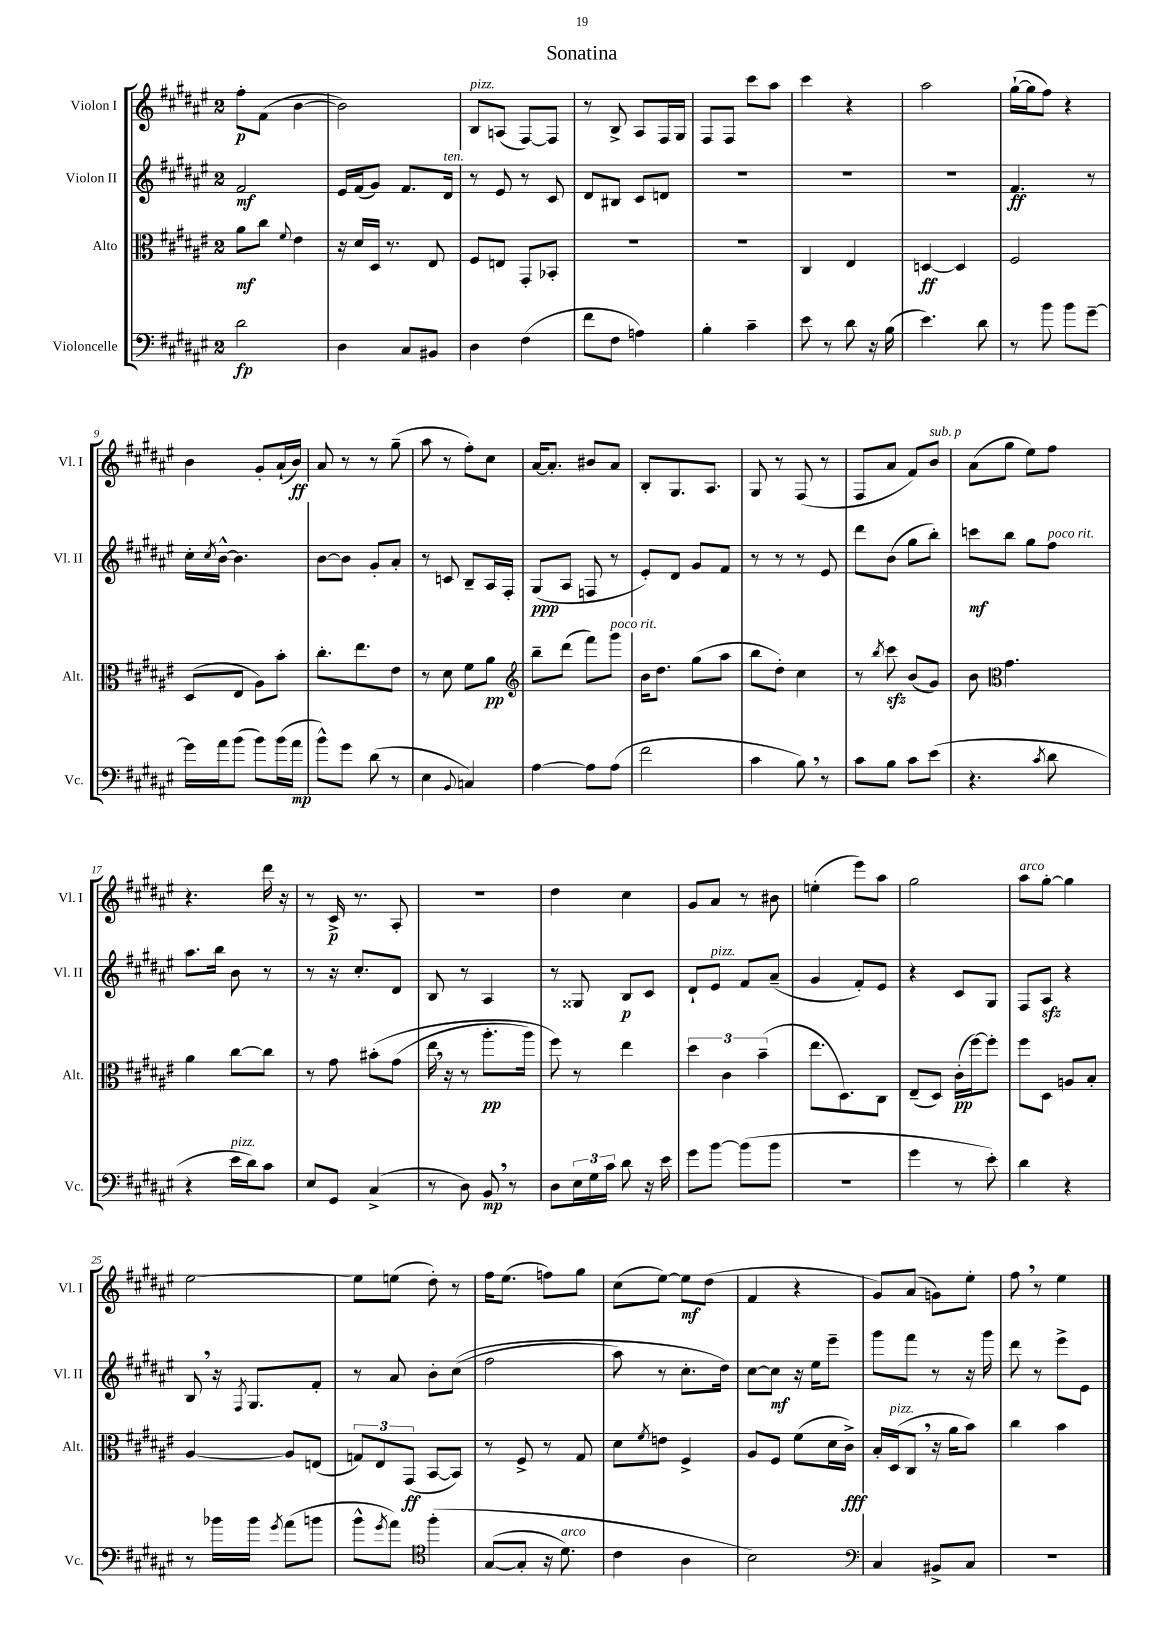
\header { title = "Sonatina" }
<<
\new StaffGroup <<
\new Staff = "s0" \with { instrumentName = "Violon I" shortInstrumentName = "Vl. I" } {
    \clef treble \key fis \major \once \override Staff.TimeSignature.style = #'single-digit \time 2/4
    fis''8-.\p fis'8( b'4~ |
    b'2) |
    b8^\markup { \italic "pizz." } a8( fis8~) fis8 |
    r8 b8-> ais8 fis16 gis16 |
    fis8 fis8 cis'''8 ais''8 |
    cis'''4 r4 |
    ais''2 |
    gis''16~-!( gis''16 fis''8) r4 |
    b'4 gis'8-. ais'16-!( b'16\ff) |
    ais'8 r8 r8 gis''8--( |
    ais''8 r8 fis''8-.) cis''8 |
    ais'16~ ais'8.-. bis'8 ais'8 |
    b8-. gis8. ais8. |
    gis8 r8 fis8( r8 |
    fis8 ais'8 fis'8) b'8^\markup { \italic "sub. p" } |
    ais'8( gis''8 eis''8) fis''8 |
    r4. dis'''16 r16 |
    r8 cis'16->\p r8. ais8-. |
    R2 |
    dis''4 cis''4 |
    gis'8 ais'8 r8 bis'8 |
    e''4-.( eis'''8) ais''8 |
    gis''2 |
    ais''8^\markup { \italic "arco" } gis''8~-. gis''4 |
    eis''2~ |
    eis''8 e''8( dis''8-.) r8 |
    fis''16 eis''8.( f''8) gis''8 |
    cis''8( eis''8~) eis''8\mf dis''8( |
    fis'4 r4 |
    gis'8) ais'8( g'8) eis''8-. |
    fis''8 \breathe r8 eis''4 \bar "|." |
}
\new Staff = "s1" \with { instrumentName = "Violon II" shortInstrumentName = "Vl. II" } {
    \clef treble \key fis \major \once \override Staff.TimeSignature.style = #'single-digit \time 2/4
    fis'2\mf |
    eis'16 fis'16( gis'8) fis'8. dis'16^\markup { \italic "ten." } |
    r8 eis'8 r8 cis'8 |
    dis'8 bis8 cis'8 d'8 |
    R2 |
    R2 |
    R2 |
    fis'4.\ff r8 |
    cis''16-. \acciaccatura { cis''8 } b'16~-^ b'4. |
    b'8~ b'8 gis'8-. ais'8-. |
    r8 c'8 b8-- ais16 fis16-. |
    gis8\ppp( ais8 f8 r8 |
    eis'8-.) dis'8 gis'8 fis'8 |
    r8 r8 r8 eis'8 |
    dis'''8 b'8( gis''8 b''8-.) |
    c'''8\mf b''8 gis''8 fis''8^\markup { \italic "poco rit." } |
    ais''8. b''16 b'8 r8 |
    r8 r16 cis''8.-. dis'8 |
    b8 r8 ais4 |
    r8 gisis8 b8\p cis'8 |
    dis'8-! eis'8^\markup { \italic "pizz." } fis'8 ais'8--( |
    gis'4 fis'8-.) eis'8 |
    r4 cis'8 gis8 |
    fis8 ais8\sfz r4 |
    b8 \breathe r16 \acciaccatura { fis8 } gis8. fis'8-. |
    r8 ais'8 b'8-. cis''8(\( |
    fis''2 |
    ais''8) r8 cis''8.-. dis''16\) |
    cis''8~ cis''8\mf r16 eis''16 eis'''8-- |
    gis'''8 fis'''8 r8 r16 gis'''16 |
    dis'''8 r8 eis'''8-> eis'8 \bar "|." |
}
\new Staff = "s2" \with { instrumentName = "Alto" shortInstrumentName = "Alt." } {
    \clef alto \key fis \major \once \override Staff.TimeSignature.style = #'single-digit \time 2/4
    ais'8\mf cis''8 \appoggiatura { fis'8 } eis'4 |
    r16 dis'16 dis16 r8. eis8 |
    fis8 e8 gis,8-. bes,8-. |
    r2 |
    r2 |
    cis4 eis4 |
    d4~\ff d4 |
    fis2 |
    dis8( eis8 ais8) b'8-. |
    cis''8.-. eis''8. eis'8 |
    r8 dis'8 fis'8 ais'8\pp |
    \clef treble b''8-- dis'''8( fis'''8) gis'''8^\markup { \italic "poco rit." } |
    b'16 dis''8. gis''8( ais''8 |
    b''8 dis''8-.) cis''4 |
    r8 \acciaccatura { b''8 } cis'''8\sfz b'8( gis'8) |
    b'8 \clef alto gis'4. |
    ais'4 cis''8~ cis''8 |
    r8 gis'8 bis'8-.\( gis'8( |
    eis''16 \breathe r16 r8 ais''8.-.\pp ais''16) |
    fis''8\) r8 eis''4 |
    \tuplet 3/2 { dis''4 cis'4 b'4--( } |
    eis''8. dis8.) cis8 |
    eis8--( dis8) cis'16-.\pp( fis''16~) fis''8-. |
    fis''8 dis8 a8 b8-. |
    ais4~ ais8 e8( |
    \tuplet 3/2 { g8) eis8 gis,8\ff( } b,8~ b,8) |
    r8 fis8-> r8 gis8 |
    dis'8 \acciaccatura { fis'8 } e'8 fis4-> |
    ais8 fis8 fis'8( dis'16 cis'16->\fff) |
    b16-. dis16^\markup { \italic "pizz." }( cis8 \breathe r16 ais'16 b'8) |
    cis''4 b'4 \bar "|." |
}
\new Staff = "s3" \with { instrumentName = "Violoncelle" shortInstrumentName = "Vc." } {
    \clef bass \key fis \major \once \override Staff.TimeSignature.style = #'single-digit \time 2/4
    dis'2\fp |
    dis4 cis8 bis,8 |
    dis4 fis4( |
    fis'8 fis8 a4) |
    b4-. cis'4-- |
    eis'8 r8 dis'8 r16 b16( |
    eis'4.) dis'8 |
    r8 b'8 b'8 gis'8~-- |
    gis'16 ais'16 b'8( b'8) b'16( ais'16\mp |
    b'8-^) gis'8 dis'8( r8 |
    eis4 \appoggiatura { b,8 } c4) |
    ais4~ ais8 ais8( |
    fis'2 |
    cis'4 b8) \breathe r8 |
    cis'8 b8 cis'8 eis'8( |
    r4. \acciaccatura { cis'8 } dis'8 |
    r4 eis'16^\markup { \italic "pizz." } dis'16) cis'8 |
    eis8 gis,8 cis4->( |
    r8 dis8) b,8\mp \breathe r8 |
    dis8 \tuplet 3/2 { eis16 gis16 cis'16 } dis'8 r16 eis'16 |
    gis'8 b'8~ b'8( b'8 |
    R2 |
    gis'4 r8 eis'8-.) |
    dis'4 r4 |
    r8 bes'16 bes'16 \acciaccatura { gis'8 } ais'8( b'8 |
    b'8-^ \acciaccatura { gis'8 } ais'8) \clef tenor fis''4-.\( |
    gis8~( gis8-. r16 dis'8.^\markup { \italic "arco" }) |
    cis'4 ais4 |
    b2\) |
    \clef bass cis4 bis,8-> cis8 |
    R2 \bar "|." |
}
>>
>>
